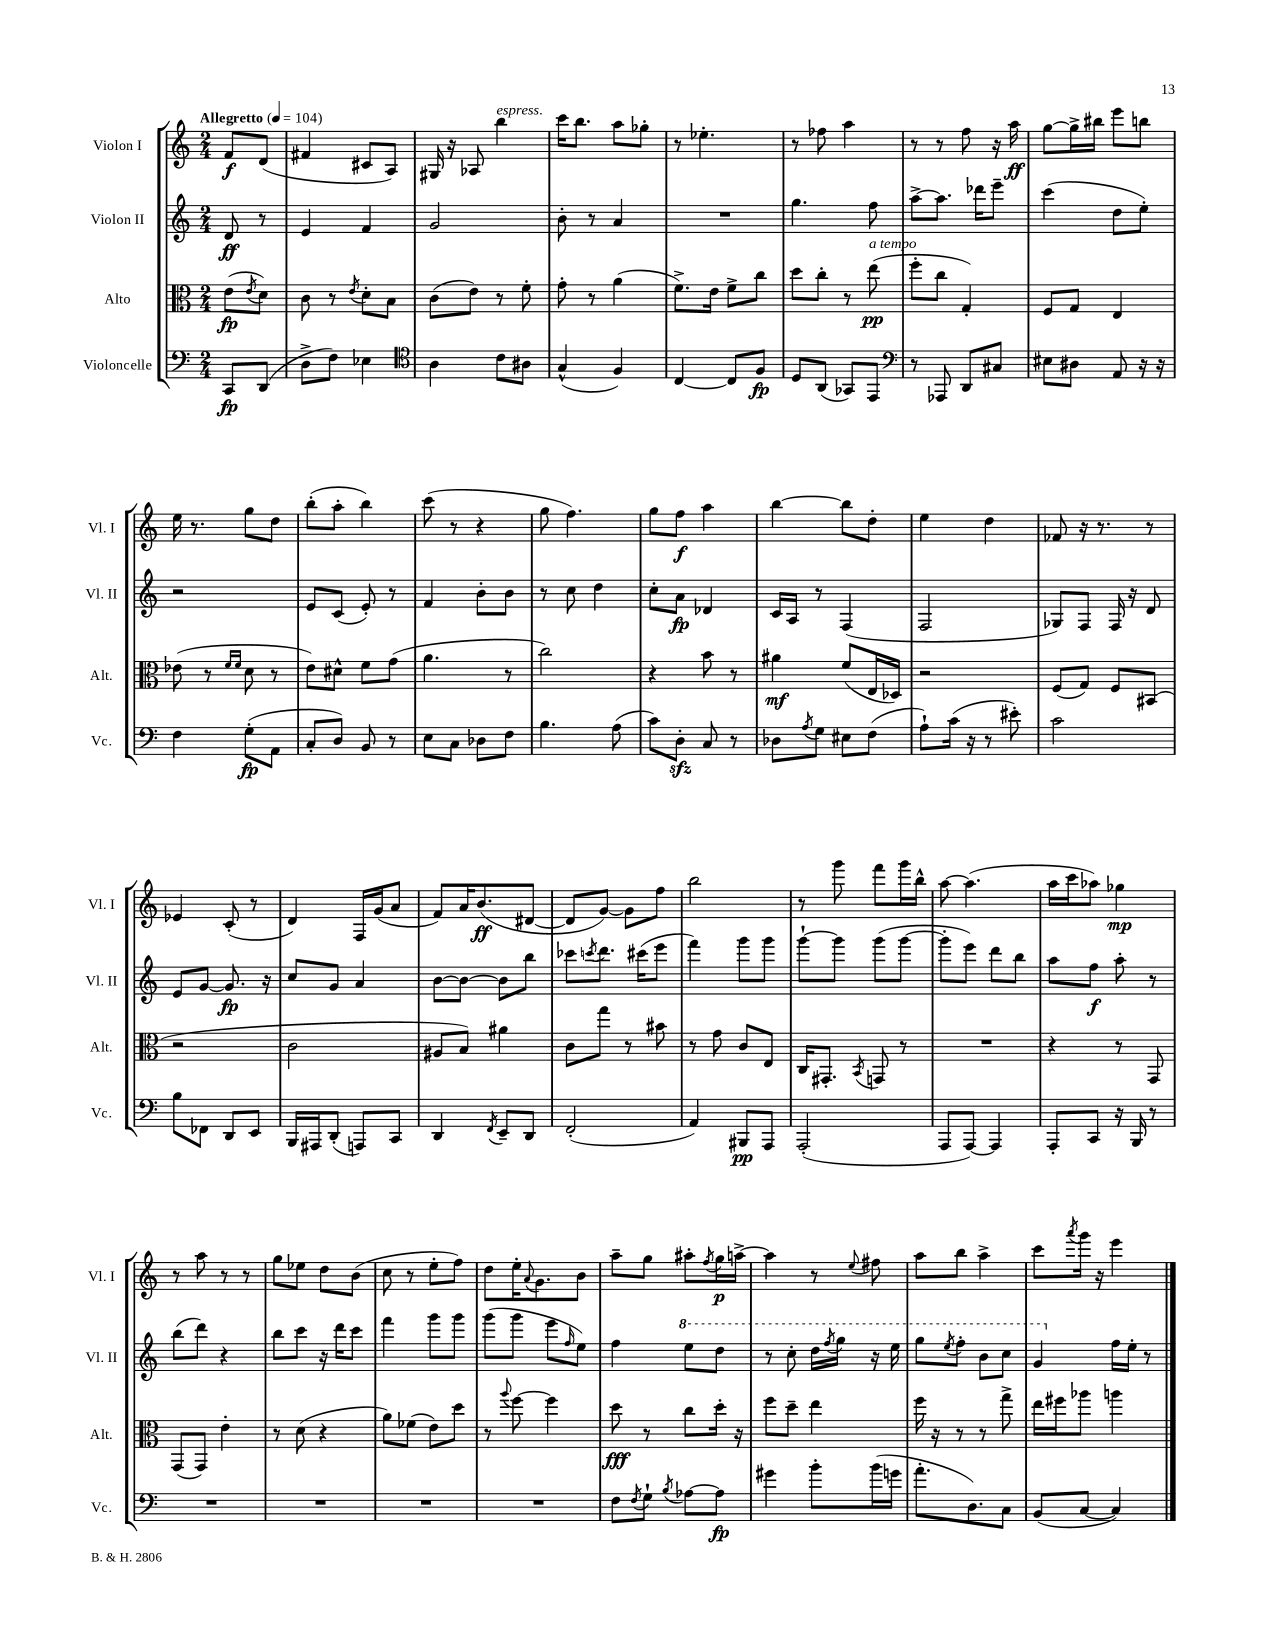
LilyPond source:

<<
\new StaffGroup <<
\new Staff = "s0" \with { instrumentName = "Violon I" shortInstrumentName = "Vl. I" } {
    \clef treble \key c \major \numericTimeSignature \time 2/4 \partial 4 \tempo "Allegretto" 4 = 104
    f'8\f d'8( |
    fis'4 cis'8 a8) |
    gis16 r16 aes8 b''4^\markup { \italic "espress." } |
    c'''16 b''8. a''8 ges''8-. |
    r8 ees''4.-. |
    r8 fes''8 a''4 |
    r8 r8 f''8 r16 a''16\ff |
    g''8~ g''16-> bis''16 e'''8 b''8 |
    e''16 r8. g''8 d''8 |
    b''8-.( a''8-. b''4) |
    c'''8( r8 r4 |
    g''8 f''4.) |
    g''8 f''8\f a''4 |
    b''4~ b''8 d''8-. |
    e''4 d''4 |
    fes'8 r16 r8. r8 |
    ees'4 c'8-.( r8 |
    d'4) f16 g'16( a'8 |
    f'8) a'16 b'8.\ff( dis'8~ |
    dis'8 g'8~) g'8 f''8 |
    b''2 |
    r8 g'''8 f'''8 g'''16 b''16-^ |
    a''8~ a''4.( |
    a''16 c'''16 aes''8) ges''4\mp |
    r8 a''8 r8 r8 |
    g''8 ees''8 d''8 b'8( |
    c''8 r8 e''8-. f''8) |
    d''8 e''16-. \appoggiatura { a'8 } g'8. b'8 |
    a''8-- g''8 ais''8-. \acciaccatura { f''8 } g''16\p a''16~-> |
    a''4 r8 \appoggiatura { e''8 } fis''8 |
    a''8 b''8 a''4-> |
    c'''8 \acciaccatura { a'''8 } g'''16 r16 e'''4 \bar "|." |
}
\new Staff = "s1" \with { instrumentName = "Violon II" shortInstrumentName = "Vl. II" } {
    \clef treble \key c \major \numericTimeSignature \time 2/4 \partial 4
    d'8\ff r8 |
    e'4 f'4 |
    g'2 |
    b'8-. r8 a'4 |
    R2 |
    g''4. f''8 |
    a''8~-> a''8. des'''16 e'''8-- |
    c'''4( d''8 e''8-.) |
    r2 |
    e'8 c'8( e'8-.) r8 |
    f'4 b'8-. b'8 |
    r8 c''8 d''4 |
    c''8-. a'8\fp des'4 |
    c'16 a16 r8 f4( |
    f2 |
    ges8) f8 f16 r16 d'8 |
    e'8 g'8~ g'8.\fp r16 |
    c''8 g'8 a'4 |
    b'8~ b'8~ b'8 b''8 |
    ces'''8 \acciaccatura { c'''8 } d'''8. cis'''16( e'''8 |
    f'''4) g'''8 g'''8 |
    g'''8~-! g'''8 g'''8( g'''8~ |
    g'''8-. e'''8) d'''8 b''8 |
    a''8 f''8\f a''8-. r8 |
    b''8( d'''8) r4 |
    b''8 c'''8 r16 d'''16 c'''8 |
    f'''4 g'''8 g'''8 |
    g'''8( g'''8 e'''8 \grace { f''16 } e''8) |
    f''4 \ottava #1 e'''8 d'''8 |
    r8 c'''8-. d'''16 \acciaccatura { f'''8 } g'''16 r16 e'''16 |
    g'''8 \acciaccatura { e'''8 } f'''8-. b''8 c'''8 |
    g''4 \ottava #0 f''16 e''16-. r8 \bar "|." |
}
\new Staff = "s2" \with { instrumentName = "Alto" shortInstrumentName = "Alt." } {
    \clef alto \key c \major \numericTimeSignature \time 2/4 \partial 4
    e'8\fp( \acciaccatura { e'8 } d'8) |
    c'8 r8 \acciaccatura { e'8 } d'8-. b8 |
    c'8( e'8) r8 f'8-. |
    g'8-. r8 a'4( |
    f'8.->) e'16 f'8-> c''8 |
    d''8 c''8-. r8 e''8\pp^\markup { \italic "a tempo" }( |
    f''8-. c''8 g4-.) |
    f8 g8 e4 |
    ees'8( r8 \grace { f'16 f'16 } d'8 r8 |
    e'8) dis'8-^ f'8 g'8( |
    a'4. r8 |
    c''2) |
    r4 b'8 r8 |
    ais'4\mf f'8( e16 des16) |
    r2 |
    f8( g8) f8 bis,8( |
    r2 |
    c'2 |
    ais8 b8) ais'4 |
    c'8 g''8 r8 bis'8 |
    r8 g'8 c'8 e8 |
    c16 gis,8.-. \acciaccatura { b,8 } g,8 r8 |
    R2 |
    r4 r8 g,8 |
    g,8( g,8) e'4-. |
    r8 d'8( r4 |
    a'8) fes'8( e'8) d''8 |
    r8 \appoggiatura { a''8 } f''8~ f''4 |
    d''8\fff r8 c''8 d''16-. r16 |
    f''8 d''8-- e''4 |
    f''16 r16 r8 r8 g''8-> |
    e''16 fis''16 aes''8 a''4 \bar "|." |
}
\new Staff = "s3" \with { instrumentName = "Violoncelle" shortInstrumentName = "Vc." } {
    \clef bass \key c \major \numericTimeSignature \time 2/4 \partial 4
    c,8\fp d,8( |
    d8-> f8) ees4 |
    \clef tenor a4 c'8 ais8 |
    g4-^( f4) |
    c4~ c8 f8\fp |
    d8 a,8( ges,8) e,8 |
    \clef bass r8 aes,,8 d,8 cis8 |
    eis8 dis8 a,8 r16 r16 |
    f4 g8-.\fp( a,8 |
    c8-. d8) b,8 r8 |
    e8 c8 des8 f8 |
    b4. a8( |
    c'8) d8-.\sfz c8 r8 |
    des8 \acciaccatura { a8 } g8 eis8 f8( |
    a8-!) c'16( r16 r8 eis'8-.) |
    c'2 |
    b8 fes,8 d,8 e,8 |
    b,,16 ais,,16 d,8-.( a,,8) c,8 |
    d,4 \acciaccatura { f,8 } e,8-- d,8 |
    f,2-.( |
    a,4) bis,,8\pp a,,8 |
    a,,2-.( |
    a,,8 a,,8~) a,,4 |
    a,,8-. c,8 r16 b,,16 r8 |
    R2 |
    R2 |
    R2 |
    R2 |
    f8 \acciaccatura { f8 } g8-! \acciaccatura { b8 } aes8~ aes8\fp |
    gis'4 b'8-. b'16( g'16 |
    a'8.-. d8.) c8 |
    b,8( c8~ c4) \bar "|." |
}
>>
>>
\layout { \context { \Score \remove "Bar_number_engraver" } }
